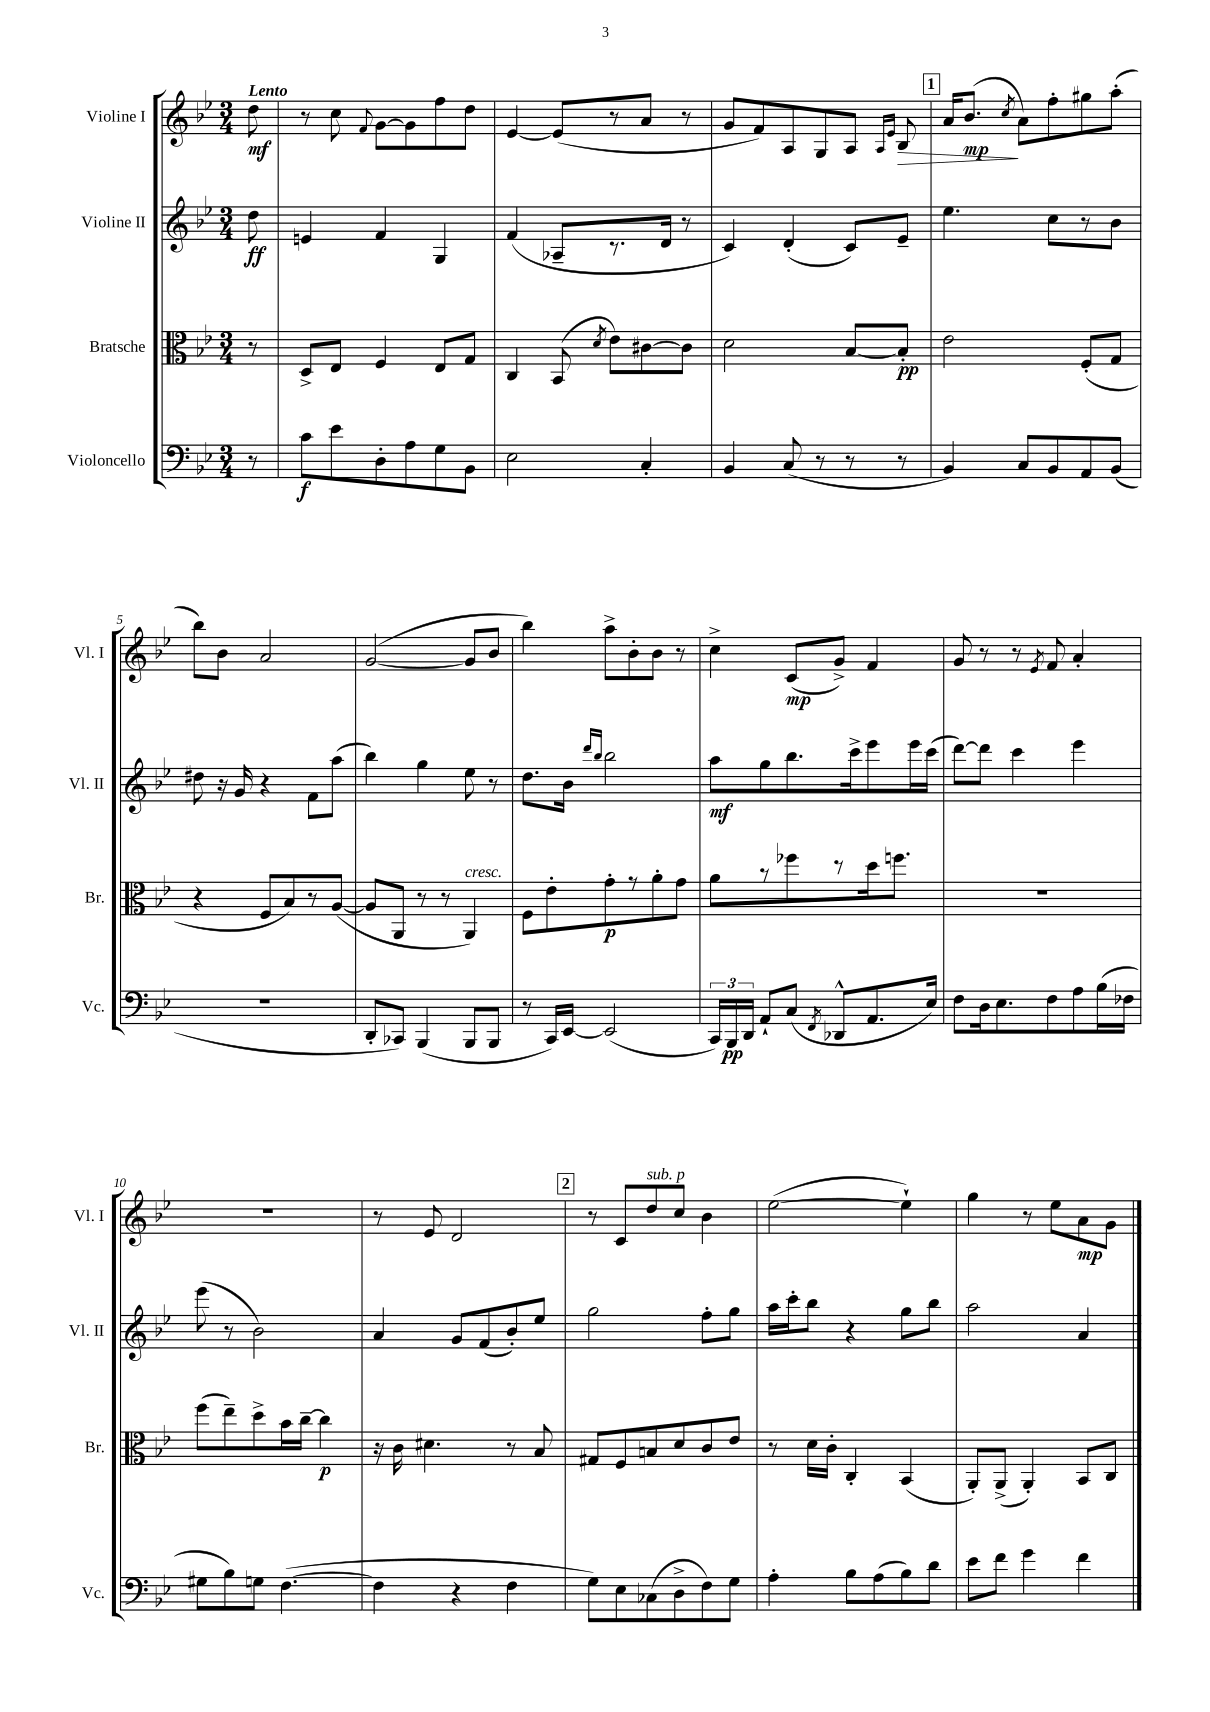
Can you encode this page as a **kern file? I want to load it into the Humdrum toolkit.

**kern	**dynam	**kern	**dynam	**kern	**dynam	**kern	**dynam
*part4	*part4	*part3	*part3	*part2	*part2	*part1	*part1
*staff4	*staff4	*staff3	*staff3	*staff2	*staff2	*staff1	*staff1
*I"Violoncello	*	*I"Bratsche	*	*I"Violine II	*	*I"Violine I	*
*I'Vc.	*	*I'Br.	*	*I'Vl. II	*	*I'Vl. I	*
*clefF4	*	*clefC3	*	*clefG2	*	*clefG2	*
*k[b-e-]	*	*k[b-e-]	*	*k[b-e-]	*	*k[b-e-]	*
*M3/4	*	*M3/4	*	*M3/4	*	*M3/4	*
=	=	=	=	=	=	=	=
!	!	!	!	!	!	!LO:TX:a:B:t=Lento	!
8r	.	8r	.	8dd\	ff	8dd\	mf
=1	=1	=1	=1	=1	=1	=1	=1
8c\L	f	8D^/L	.	4en/	.	8r	.
8e-\	.	8E-/J	.	.	.	8cc\	.
.	.	.	.	.	.	8qqf/	.
8D'\	.	4F/	.	4f/	.	[8g\L	.
8A\	.	.	.	.	.	8g\]	.
8G\	.	8E-/L	.	4G/	.	8ff\	.
8BB-\J	.	8G/J	.	.	.	8dd\J	.
=2	=2	=2	=2	=2	=2	=2	=2
2E-\	.	4C/	.	(4f/	.	[4e-/	.
.	.	(8BB-/	.	8A-X~/L	.	(8e-/L]	.
.	.	8qd/	.	.	.	.	.
.	.	8e-\L)	.	8.r	.	8r	.
4C'/	.	[8c#X\	.	.	.	8a/J	.
.	.	.	.	16d/Jk	.	.	.
.	.	8c#\J]	.	8r	.	8r	.
=3	=3	=3	=3	=3	=3	=3	=3
4BB-/	.	2d\	.	4c/)	.	8g/L	.
.	.	.	.	.	.	8f/)	.
(8C/	.	.	.	(4d'/	.	8A/	.
8r	.	.	.	.	.	8G/	.
8r	.	[8B-/L	.	8c/L)	.	8A/J	.
.	.	.	.	.	.	16qqA/LL	.
.	.	.	.	.	.	16qqe-/JJ	.
!	!	!	!	!	!	!	!LO:HP:b
8r	.	8B-'/J]	pp	8e-~/J	.	8B-/	>
!!LO:REH:place=s1:t=1
=4	=4	=4	=4	=4	=4	=4	=4
4BB-/)	.	2e-\	.	4.ee-\	.	16a/KL	.
.	.	.	.	.	.	(8.b-/J	mp
.	.	.	.	.	.	8qcc/	.
8C/L	.	.	.	.	.	8a\L)	]
8BB-/	.	.	.	8cc\L	.	8ff'\	.
8AA/	.	(8F'/L	.	8r	.	8gg#X\	.
(8BB-/J	.	8G/J	.	8b-\J	.	(8aa'\J	.
!!LO:LB:g=z
=5	=5	=5	=5	=5	=5	=5	=5
2.r	.	4r	.	8dd#X\	.	8bb-\L)	.
.	.	.	.	16r	.	8b-\J	.
.	.	.	.	16g/	.	.	.
.	.	8F/L	.	4r	.	2a/	.
.	.	8B-/)	.	.	.	.	.
.	.	8r	.	8f\L	.	.	.
.	.	([8A/J	.	(8aa\J	.	.	.
=6	=6	=6	=6	=6	=6	=6	=6
8DD'/L	.	8A/L]	.	4bb-\)	.	([2g/	.
8CC-X/J)	.	8AA/J	.	.	.	.	.
(4BBB-/	.	8r	.	4gg\	.	.	.
.	.	8r	.	.	.	.	.
!	!	!LO:TX:a:i:t=cresc.	!	!	!	!	!
8BBB-/L	.	4AA/)	.	8ee-\	.	8g/L]	.
8BBB-/J	.	.	.	8r	.	8b-/J	.
=7	=7	=7	=7	=7	=7	=7	=7
8r	.	8F\L	.	8.dd\L	.	4bb-\)	.
16CC/LL)	.	8e-'\	.	.	.	.	.
[16EE-/JJ	.	.	.	16b-\Jk	.	.	.
.	.	.	.	16qqddd/LL	.	.	.
.	.	.	.	16qqbb-/JJ	.	.	.
(2EE-/]	.	8g'\	p	2bb-\	.	8aa^\L	.
.	.	8r	.	.	.	8b-'\	.
.	.	8a'\	.	.	.	8b-\J	.
.	.	8g\J	.	.	.	8r	.
=8	=8	=8	=8	=8	=8	=8	=8
24CC/LL)	.	8a\L	.	8aa\L	mf	4cc^\	.
24BBB-/	pp	.	.	.	.	.	.
24DD/JJ	.	.	.	.	.	.	.
8AA`/L	.	8r	.	8gg\	.	.	.
(8C/J	.	8ff-X\	.	8.bb-\	.	(8c/L	mp
8qFF/	.	.	.	.	.	.	.
8DD-X^^/L	.	8r	.	.	.	8g^/J)	.
.	.	.	.	16ccc^\k	.	.	.
8.AA/	.	16dd\k	.	8eee-\	.	4f/	.
.	.	8.ffn\J	.	.	.	.	.
.	.	.	.	16eee-\L	.	.	.
16E-/Jk)	.	.	.	(16ccc\JJ	.	.	.
=9	=9	=9	=9	=9	=9	=9	=9
8F\L	.	2.r	.	[8ddd\L)	.	8g/	.
16D\k	.	.	.	8ddd\J]	.	8r	.
8.E-\	.	.	.	.	.	.	.
.	.	.	.	4ccc\	.	8r	.
.	.	.	.	.	.	8qe-/	.
8F\	.	.	.	.	.	8f/	.
8A\	.	.	.	4eee-\	.	4a'/	.
(16B-\L	.	.	.	.	.	.	.
16F-X\JJ	.	.	.	.	.	.	.
!!LO:LB:g=z
=10	=10	=10	=10	=10	=10	=10	=10
8G#X\L	.	(8ff\L	.	(8eee-\	.	2.r	.
8B-\)	.	8ee-~\)	.	8r	.	.	.
8Gn\J	.	8dd^\	.	2b-\)	.	.	.
([4.F\	.	16b-\L	.	.	.	.	.
.	.	[16cc~\JJ	.	.	.	.	.
.	.	4cc\]	p	.	.	.	.
=11	=11	=11	=11	=11	=11	=11	=11
4F\]	.	16r	.	4a/	.	8r	.
.	.	16c\	.	.	.	.	.
.	.	4.d#X\	.	.	.	8e-/	.
4r	.	.	.	8g/L	.	2d/	.
.	.	.	.	(8f/	.	.	.
4F\	.	8r	.	8b-'/)	.	.	.
.	.	8B-/	.	8ee-/J	.	.	.
!!LO:REH:place=s1:t=2
=12	=12	=12	=12	=12	=12	=12	=12
8G\L)	.	8G#X/L	.	2gg\	.	8r	.
8E-\	.	8F/	.	.	.	8c/L	.
!	!	!	!	!	!	!LO:TX:a:i:t=sub. p	!
(8C-X\	.	8Bn/	.	.	.	8dd/	.
8D^\	.	8d/	.	.	.	8cc/J	.
8F\)	.	8c/	.	8ff'\L	.	4b-\	.
8G\J	.	8e-/J	.	8gg\J	.	.	.
=13	=13	=13	=13	=13	=13	=13	=13
4A'\	.	8r	.	16aa\LL	.	([2ee-\	.
.	.	.	.	16ccc'\J	.	.	.
.	.	16d\LL	.	8bb-\J	.	.	.
.	.	16c'\JJ	.	.	.	.	.
8B-\L	.	4C'/	.	4r	.	.	.
(8A\	.	.	.	.	.	.	.
8B-\)	.	(4BB-/	.	8gg\L	.	4ee-`\])	.
8d\J	.	.	.	8bb-\J	.	.	.
=14	=14	=14	=14	=14	=14	=14	=14
8e-\L	.	8AA'/L)	.	2aa\	.	4gg\	.
8f\J	.	(8AA^/J	.	.	.	.	.
4g\	.	4AA'/)	.	.	.	8r	.
.	.	.	.	.	.	8ee-\L	.
4f\	.	8BB-/L	.	4a/	.	8a\	mp
.	.	8C/J	.	.	.	8g\J	.
==	==	==	==	==	==	==	==
*-	*-	*-	*-	*-	*-	*-	*-
